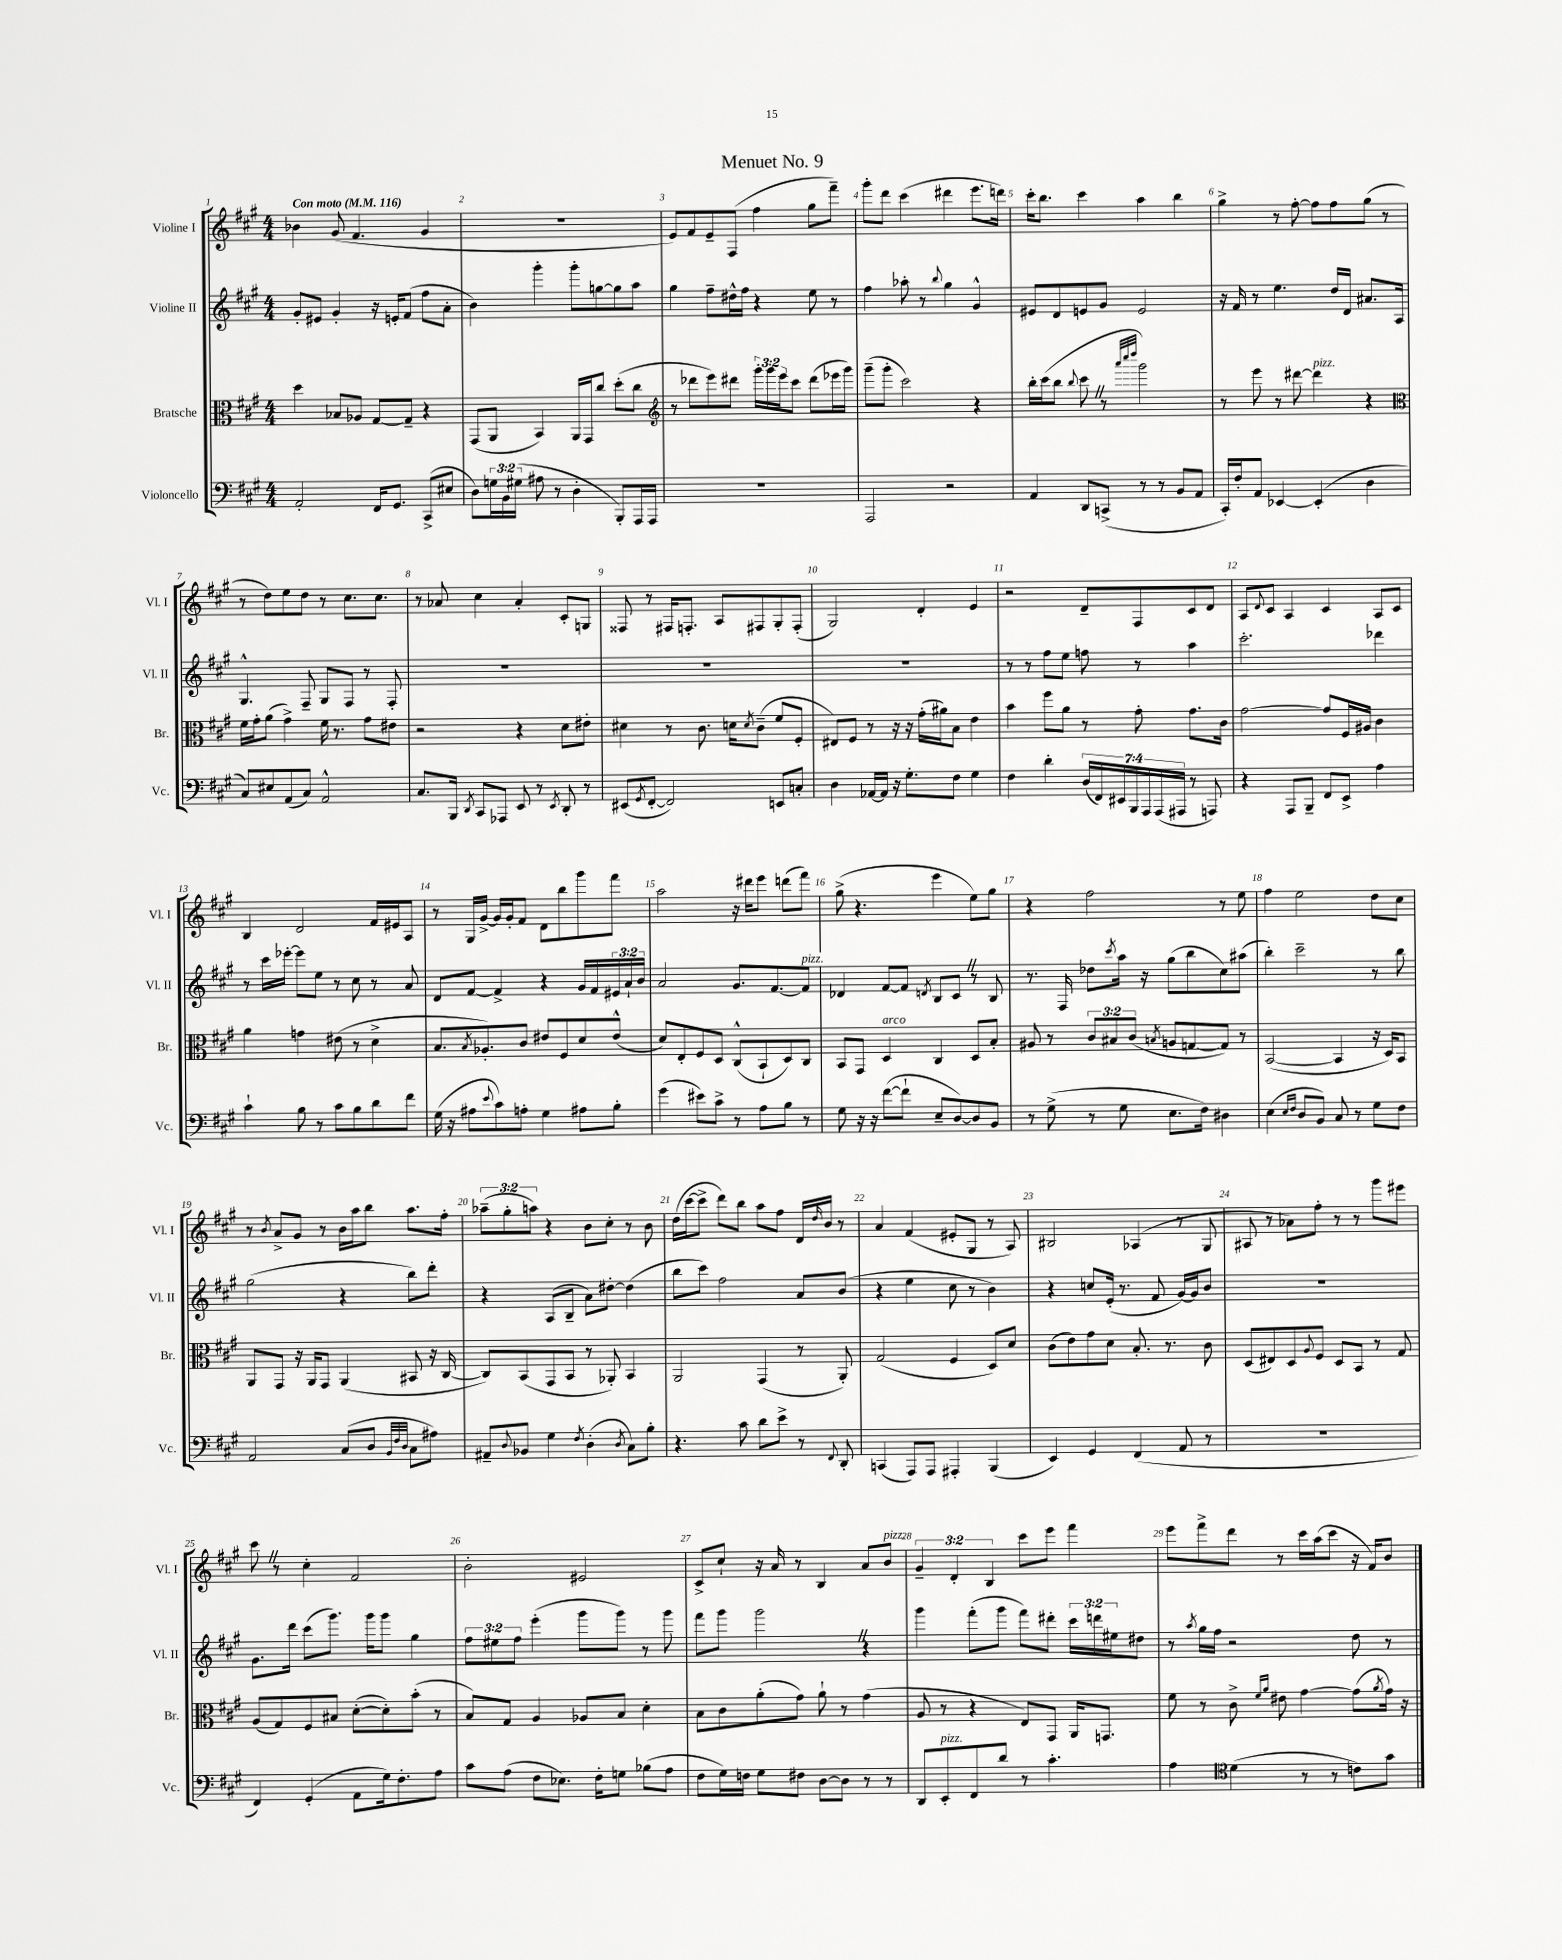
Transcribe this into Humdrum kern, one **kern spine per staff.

**kern	**kern	**kern	**kern
*staff4	*staff3	*staff2	*staff1
*clefF4	*clefC3	*clefG2	*clefG2
*k[f#c#g#]	*k[f#c#g#]	*k[f#c#g#]	*k[f#c#g#]
*M4/4	*M4/4	*M4/4	*M4/4
*MM116	*MM116	*MM116	*MM116
2AA'	4dd	8g#'	4b-
.	.	8e#	.
.	8B-	4g#'	(8g#
.	8A-	.	4.f#
16FF#	[8G#	16r	.
8.GG#	.	16e'	.
.	8G#~]	(8f#	.
(8CC#^	4r	8ff#	4g#
8E#	.	8a'	.
=	=	=	=
8D)	(8GG#	4b)	1r
24G	8AA	.	.
24BB	.	.	.
(24G#	.	.	.
8A#	4BB)	4ggg#'	.
8r	.	.	.
4D'	16AA	8ggg#'	.
.	16GG#	.	.
.	8cc#	[8gg	.
8BBB')	(8dd'	8gg]	.
16AAA	8cc#	8aa	.
16AAA	.	.	.
=	=	=	=
*	*clefG2	*	*
1r	8r	4gg#	8e)
.	8ddd-	.	8f#
.	8eee)	8ff#~	8e~
.	8ddd#	16dd#^^	(8F#
.	.	16ff#	.
.	24ggg#'	4r	4ff#
.	24ggg#	.	.
.	24eee	.	.
.	8ccc#	.	.
.	(8ddd#	8ee	8gg#
.	16eee-	8r	8fff#~)
.	16ggg#)	.	.
=	=	=	=
2AAA	(8ggg#~	4ff#	8ggg#'
.	8ggg#'	.	8ddd
.	2ccc#)	8aa-'	(4ccc#
.	.	8r	.
.	.	8qqbb	.
2r	.	4gg#	4ddd#
.	4r	4g#^^	8.eee
.	.	.	16ddd)
=	=	=	=
4AA	16bb'	8e#	16ccc#'
.	(16ccc#	.	8.bb
.	8bb	8d	.
.	8qqbb	.	.
8DD	8ccc#	8e	4ccc#
(8CC^	8r	8g#	.
.	32qqaaa	.	.
.	32qqcccc#	.	.
.	32qqdddd	.	.
8r	2ggg#)	2e	4aa
8r	.	.	.
8BB	.	.	4bb
8AA	.	.	.
=	=	=	=
16CC#')	8r	16r	4gg#^
16F#'	.	16f#	.
8AA	8eee	8r	.
[4EE-	8r	4.ee	8r
.	[8ddd#	.	[8ff#'
(4EE-']	4ddd#]	.	8ff#]
.	.	16dd	8ff#
.	.	16d	.
4D	4r	8.a#	(8gg#
.	.	.	8r
.	.	16A	.
=	=	=	=
*	*clefC3	*	*
8C#)	16f#	4.G#^^	8r
.	16g#'	.	.
8E#	(8a	.	8dd)
(8AA	4g#^)	.	8ee
8C#)	.	8F#~	8dd
2AA^^	16f#	8G#	8r
.	8.r	.	.
.	.	8F#	8.cc#
.	8g#	8r	.
.	.	.	8.cc#
.	8e#	8F#'	.
=	=	=	=
8.C#	2r	1r	8r
.	.	.	8a-
16BBB	.	.	.
8qDD	.	.	.
8CC#	.	.	4cc#
8AAA-	.	.	.
8EE	4r	.	4a-'
8r	.	.	.
8qEE	.	.	.
8DD'	8d	.	8c#'
8r	8e#'	.	8G
=	=	=	=
(8EE#	4d#	1r	8F##
8qGG#	.	.	.
[8FF#'	.	.	8r
2FF#])	8r	.	16F#
.	.	.	8.F'
.	8.c#	.	.
.	.	.	8A
.	16d	.	.
.	8qd	.	.
.	(8c#~	.	8F#
8EE	8f#	.	8G#'
8C'	8F#'	.	(8F#'
=	=	=	=
4D	8E#)	1r	2G#)
.	8F#	.	.
[16AA-	8r	.	.
16AA-]	.	.	.
16r	16r	.	.
8.G#'	16r	.	.
.	(16g#'	.	4d'
.	16a#)	.	.
8F#	8B	.	.
4G#	4e	.	4e
=	=	=	=
4F#	4b	8r	2r
.	.	8r	.
4d'	8ff#	8ff#	.
.	8a	8ee	.
(28D	8r	8ff	8d~
28FF#)	.	.	.
28EE#	.	.	.
28BBB	.	.	.
.	8g#'	8r	8F#
28AAA	.	.	.
(28AAA	.	.	.
28AAA#	.	.	.
8r	8.g#	4aa	8c#
8AAA)	.	.	8d
.	16c#	.	.
=	=	=	=
4r	[2g#	2.ccc#'	8A
.	.	.	8qqd
.	.	.	8c#
8AAA	.	.	4A
8BBB~	.	.	.
8FF#	8g#]	.	4c#
8EE^	16F#	.	.
.	16A#	.	.
4A	4c#	4ddd-	8A
.	.	.	8c#
=	=	=	=
4c#`	4a	8r	4B
.	.	16ccc#	.
.	.	[16eee-'	.
8B	4g	8eee-]	2d
8r	.	8ee	.
8c#	(8e#	8r	.
8B	8r	8cc#	.
8d	4d^	8r	16f#
.	.	.	16e#
8f#	.	8a	8A
=	=	=	=
(16G#	8.B	8d	8r
16r	.	.	.
8A#	.	[8f#	16G#
.	8qB	.	.
.	8.A-')	.	[16g#^
8qqe	.	.	.
8c#)	.	4f#^]	16g#]
.	.	.	16g#'
8A'	8c#	.	8f#
4G#	8e#	4r	8d
.	8F#	.	8bb
8A#	8d	16g#	8ggg#
.	.	16f#	.
8B'	(8e#^^	24e#	8fff#
.	.	24a`	.
.	.	24b	.
=	=	=	=
(4g#	8d)	2a	2aa
.	8E'	.	.
8e#)	8F#	.	.
8c#^	8D	.	.
8r	(8C#^^	8.g#	16r
.	.	.	16ddd#
8A	8BB`	.	8eee
.	.	[8.f#	.
8B	8D)	.	(8ddd
8r	8C#	8f#]	8fff#)
=	=	=	=
8G#	8BB	4d-	(8gg#^
16r	8GG#	.	4.r
16r	.	.	.
([8f#	4D	[8f#	.
8f#`]	.	8f#]	.
.	.	8qd	.
8E~	4C#	8B	4eee
[8D)	.	8c#	.
8D]	8D	8r	8ee)
8BB	8B'	8B	8gg#
=	=	=	=
8r	8A#	8.r	4r
(8G#^	8r	.	.
.	.	16F#	.
8r	12c#	8dd-	2ff#
.	12B#	.	.
.	.	8qccc#	.
8G#	.	16aa	.
.	(12c#	.	.
.	.	16r	.
.	8qB	.	.
8.E	8A	(8gg#	.
.	[8G	8bb	.
16F#)	.	.	.
4D#	8G])	8cc#)	8r
.	8r	(8aa#	8ee
=	=	=	=
(4E	([2BB	4bb')	4ff#
16qqE	.	.	.
16qqF#	.	.	.
8D	.	2ccc#~	2ee
8BB)	.	.	.
8C#	4BB]	.	.
8r	.	.	.
8G#	16r	8r	8dd
.	16D)	.	.
8F#	8BB	8bb	8cc#
=	=	=	=
2AA	8AA	(2gg#	8r
.	.	.	8qb
.	8GG#	.	8a^
.	16r	.	8g#
.	16AA	.	.
.	8GG#	.	8r
(8C#	(4AA	4r	16b
.	.	.	16aa
8D	.	.	8bb
32qqBB	.	.	.
32qqF#	.	.	.
32qqD	.	.	.
8C#	8BB#	8bb)	8.aa
8A#)	16r	8ddd'	.
.	[16C#	.	16ff#'
=	=	=	=
8AA#~	8C#])	4r	(12aa-~
.	.	.	12gg#'
8qqD	.	.	.
8BB-	(8BB	.	.
.	.	.	12aa)
4G#	8GG#	(8A	4r
.	8BB	8B~	.
8qF#	.	.	.
(4D'	8r	8a)	8b
.	8AA-')	[8dd#'	8cc#'
8qD	.	.	.
8C#)	4BB	(4dd#]	8r
8B'	.	.	8b
=	=	=	=
4.r	2AA	8bb	(16dd
.	.	.	[16ccc#
.	.	8ccc#)	8ccc#^]
.	.	2ff#	8ddd)
8c#	.	.	8bb
8d	(4GG#	.	8aa
8e^	.	.	8ff#
8r	8r	8a	16d
.	.	.	16qqdd
.	.	.	16b
8qqFF#	.	.	.
8DD'	8AA')	(8b	8r
=	=	=	=
(4CC	(2G#	4r	4a
8AAA)	.	4ee	(4f#
8AAA	.	.	.
4AAA#'	4F#	8cc#	8e#'
.	.	8r	8G#
(4BBB	8D)	4b)	8r
.	8d	.	8A)
=	=	=	=
4EE)	(8c#	4r	2B#
.	8e)	.	.
4GG#	8g#	8cc	.
.	8d	(16e'	.
.	.	8.r	.
(4FF#	8.B'	.	(4A-
.	.	8f#	.
.	8.r	.	.
8AA	.	[16g#)	8r
.	.	16g#]	.
8r	8c#	8b	8G#
=	=	=	=
1r	(8D	1r	8A#
.	8E#)	.	8r
.	8D	.	8a-)
.	8qqA	.	.
.	8F#	.	8ff#'
.	8D	.	8r
.	8BB	.	8r
.	8r	.	8ggg#
.	8G#	.	8eee#
=	=	=	=
4FF#)	(8A	8.g#	8ccc#
.	8G#)	.	8r
.	.	16ddd	.
(4GG#'	8F#	(8ccc#	4cc#'
.	8B#	8.ggg#)	.
8AA	([8d'	.	2f#
.	.	16ggg#	.
16G#)	8d'])	8ggg#	.
8.F#'	.	.	.
.	(8b'	4gg#	.
8A	8r	.	.
=	=	=	=
8c#	8B)	12ff#	2b'
.	.	12ee#	.
(8A	8G#	.	.
.	.	12ff#	.
8F#	4A	(4eee'	.
8.E-)	.	.	.
.	8A-	8ggg#	2e#
16F#'	.	.	.
8G	8B	8ggg#)	.
(8B-	4d'	8r	.
8A	.	8ggg#	.
=	=	=	=
8F#	8B	8fff#	8c#^
16G#)	8c#	8ggg#	8cc#`
16F	.	.	.
8G#	(8a'	2ggg#	16r
.	.	.	16a
8F#	8g#)	.	8r
[8D	8a`	.	4B
8D]	8r	.	.
8r	(4g#	4r	8a
8r	.	.	8b
=	=	=	=
8DD	8A	4ggg#	6g#~
8EE'	8r	.	.
.	.	.	6d'
8FF#	4r	(8fff#'	.
.	.	.	6B
8d	.	8ggg#	.
8r	8E)	8fff#)	8ccc#
4.c#'	8GG#	8ddd#'	8eee
.	16AA	24ccc#	4fff#
.	.	24ddd	.
.	8.GG	.	.
.	.	24ee#	.
.	.	8dd#	.
=	=	=	=
4A	8f#	8r	8eee
.	.	8qaa	.
.	8r	16gg#	8fff#^
.	.	16ff#	.
*clefC4	*	*	*
(4d	8c#^	2r	8ddd
.	16qqf#	.	.
.	16qqa	.	.
.	8e#	.	8r
8r	[4g#	.	16ccc#
.	.	.	(16aa
8r	.	.	8ccc#
8c)	(8g#]	8dd	16r
.	.	.	16f#)
.	8qa	.	.
8g#	16g#)	8r	8b
.	16r	.	.
==	==	==	==
*-	*-	*-	*-
